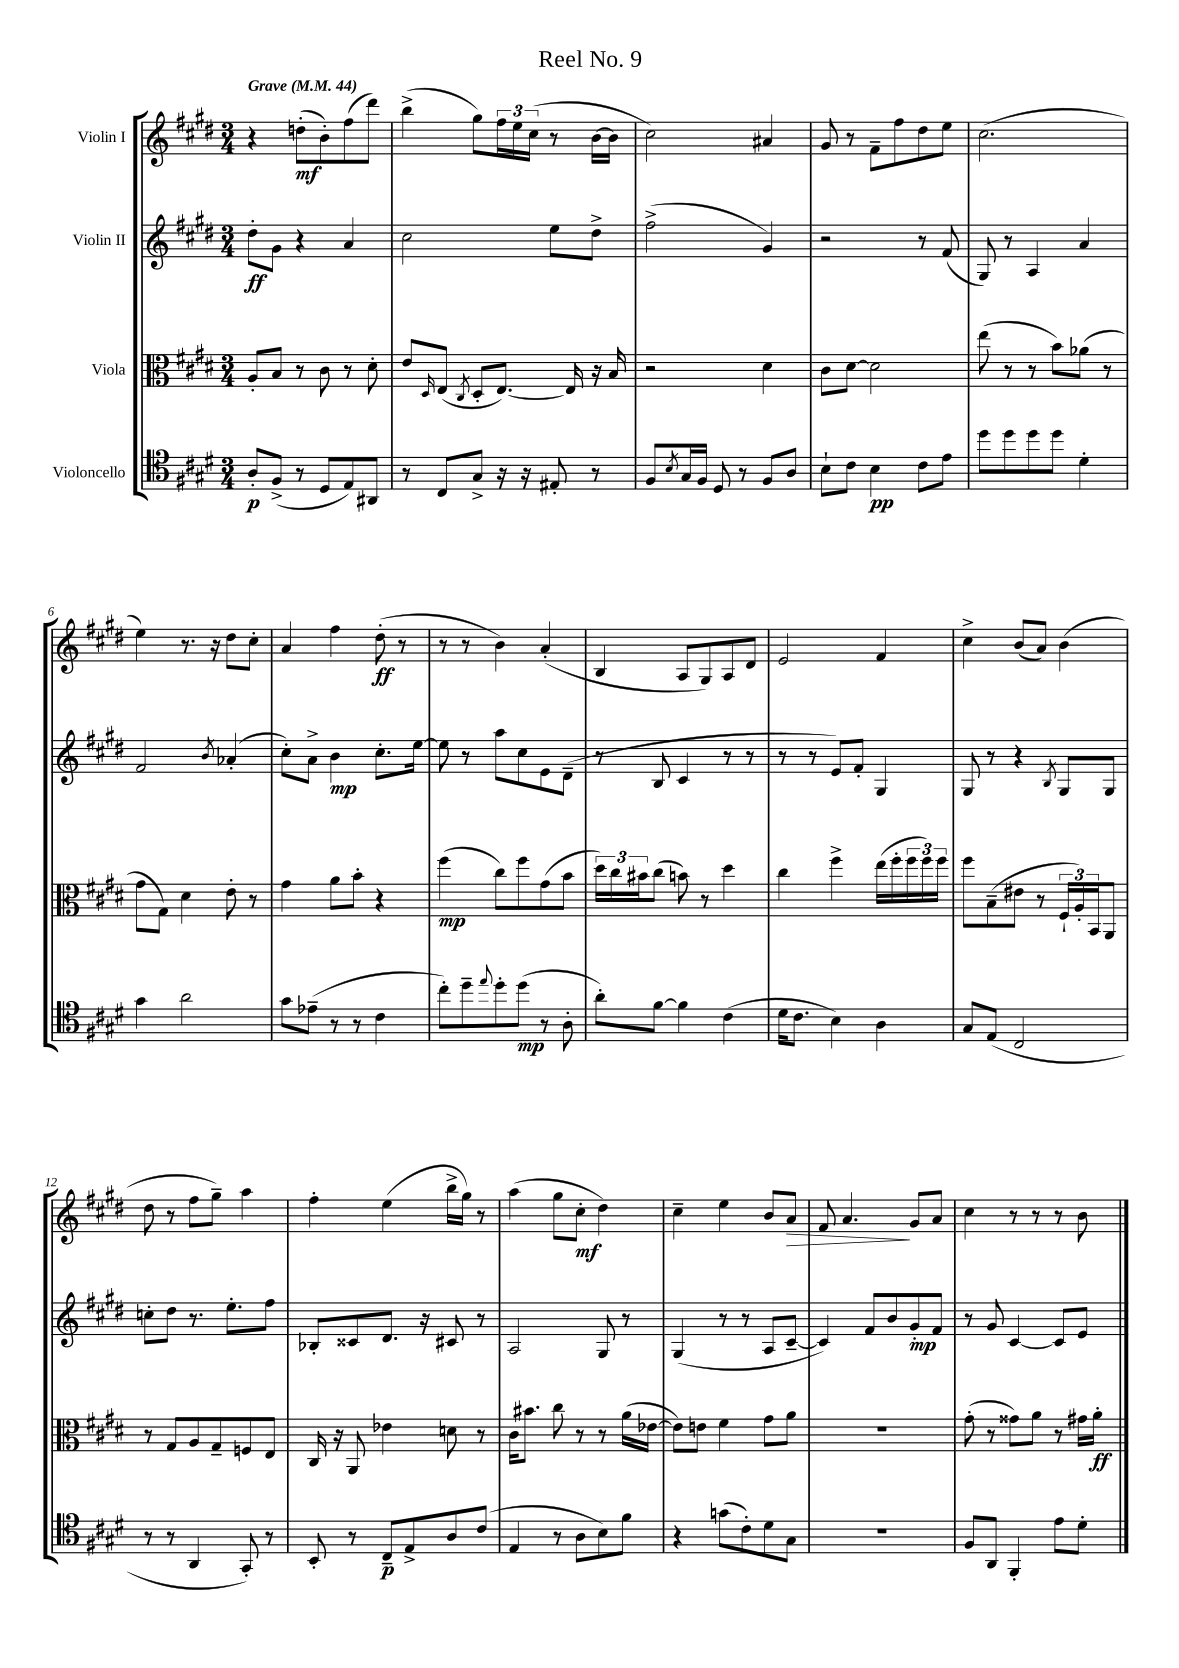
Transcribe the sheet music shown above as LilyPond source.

\header { title = "Reel No. 9" }
<<
\new StaffGroup <<
\new Staff = "s0" \with { instrumentName = "Violin I" } {
    \clef treble \key e \major \numericTimeSignature \time 3/4 \tempo "Grave" 4 = 44
    r4 d''8-.\mf( b'8-.) fis''8( dis'''8) |
    b''4->( gis''8) \tuplet 3/2 { fis''16 e''16 cis''16( } r8 b'16~ b'16 |
    cis''2) ais'4 |
    gis'8 r8 fis'8-- fis''8 dis''8 e''8 |
    cis''2.( |
    e''4) r8. r16 dis''8 cis''8-. |
    a'4 fis''4 dis''8-.\ff( r8 |
    r8 r8 b'4) a'4-.( |
    b4 a8 gis8) a8 dis'8 |
    e'2 fis'4 |
    cis''4-> b'8( a'8) b'4( |
    dis''8 r8 fis''8 gis''8--) a''4 |
    fis''4-. e''4( b''16-> gis''16) r8 |
    a''4( gis''8 cis''8-.\mf dis''4) |
    cis''4-- e''4 b'8 a'8\> |
    fis'8 a'4.\! gis'8 a'8 |
    cis''4 r8 r8 r8 b'8 \bar "|." |
}
\new Staff = "s1" \with { instrumentName = "Violin II" } {
    \clef treble \key e \major \numericTimeSignature \time 3/4
    dis''8-.\ff gis'8 r4 a'4 |
    cis''2 e''8 dis''8-> |
    fis''2->( gis'4) |
    r2 r8 fis'8( |
    gis8) r8 a4 a'4 |
    fis'2 \acciaccatura { b'8 } aes'4-.( |
    cis''8-.) a'8-> b'4\mp cis''8.-. e''16~ |
    e''8 r8 a''8 cis''8 e'8 dis'8--( |
    r8 b8 cis'4 r8 r8 |
    r8 r8 e'8) fis'8-. gis4 |
    gis8 r8 r4 \acciaccatura { b8 } gis8 gis8 |
    c''8-. dis''8 r8. e''8.-. fis''8 |
    bes8-. cisis'8 dis'8. r16 cis'8 r8 |
    a2 gis8 r8 |
    gis4( r8 r8 a8 cis'8~-- |
    cis'4) fis'8 b'8 gis'8-.\mp fis'8 |
    r8 gis'8 cis'4~ cis'8 e'8 \bar "|." |
}
\new Staff = "s2" \with { instrumentName = "Viola" } {
    \clef alto \key e \major \numericTimeSignature \time 3/4
    a8-. b8 r8 cis'8 r8 dis'8-. |
    e'8 \grace { dis16 } e8( \acciaccatura { cis8 } dis8-. e8.~) e16 r16 b16 |
    r2 dis'4 |
    cis'8 dis'8~ dis'2 |
    e''8( r8 r8 b'8) aes'8( r8 |
    gis'8 gis8) dis'4 e'8-. r8 |
    gis'4 a'8 b'8-. r4 |
    fis''4\mp( cis''8) fis''8 gis'8( b'8 |
    \tuplet 3/2 { dis''16) cis''16 bis'16 } cis''8( b'8) r8 dis''4 |
    cis''4 fis''4-> e''16( fis''16-. \tuplet 3/2 { fis''16 fis''16) fis''16 } |
    fis''8 b8--( eis'8 r8 \tuplet 3/2 { fis16-! a16-.) b,16 } a,8 |
    r8 gis8 a8 gis8-- f8 e8 |
    cis16 r16 a,8 ees'4 d'8 r8 |
    cis'16 bis'8. cis''8 r8 r8 a'16( ees'16~ |
    ees'8) e'8 fis'4 gis'8 a'8 |
    R2. |
    gis'8-.( r8 gisis'8) a'8 r8 gis'16 a'16-.\ff \bar "|." |
}
\new Staff = "s3" \with { instrumentName = "Violoncello" } {
    \clef tenor \key e \major \numericTimeSignature \time 3/4
    a8-.\p fis8->( r8 dis8 e8) ais,8 |
    r8 cis8 gis8-> r16 r16 eis8-. r8 |
    fis8 \acciaccatura { b8 } gis16 fis16 dis8 r8 fis8 a8 |
    b8-! cis'8 b4\pp cis'8 e'8 |
    dis''8 dis''8 dis''8 dis''8 dis'4-. |
    gis'4 a'2 |
    gis'8 ees'8--( r8 r8 cis'4 |
    cis''8-.) dis''8-- \appoggiatura { e''8 } dis''8-. dis''8\mp( r8 a8-. |
    a'8-.) fis'8~ fis'4 cis'4( |
    dis'16 cis'8. b4) a4 |
    gis8 e8( cis2 |
    r8 r8 a,4 gis,8-.) r8 |
    b,8-. r8 cis8--\p e8-> a8 cis'8( |
    e4 r8 a8 b8) fis'8 |
    r4 g'8( cis'8-.) dis'8 gis8 |
    R2. |
    fis8 a,8 fis,4-. e'8 dis'8-. \bar "|." |
}
>>
>>
